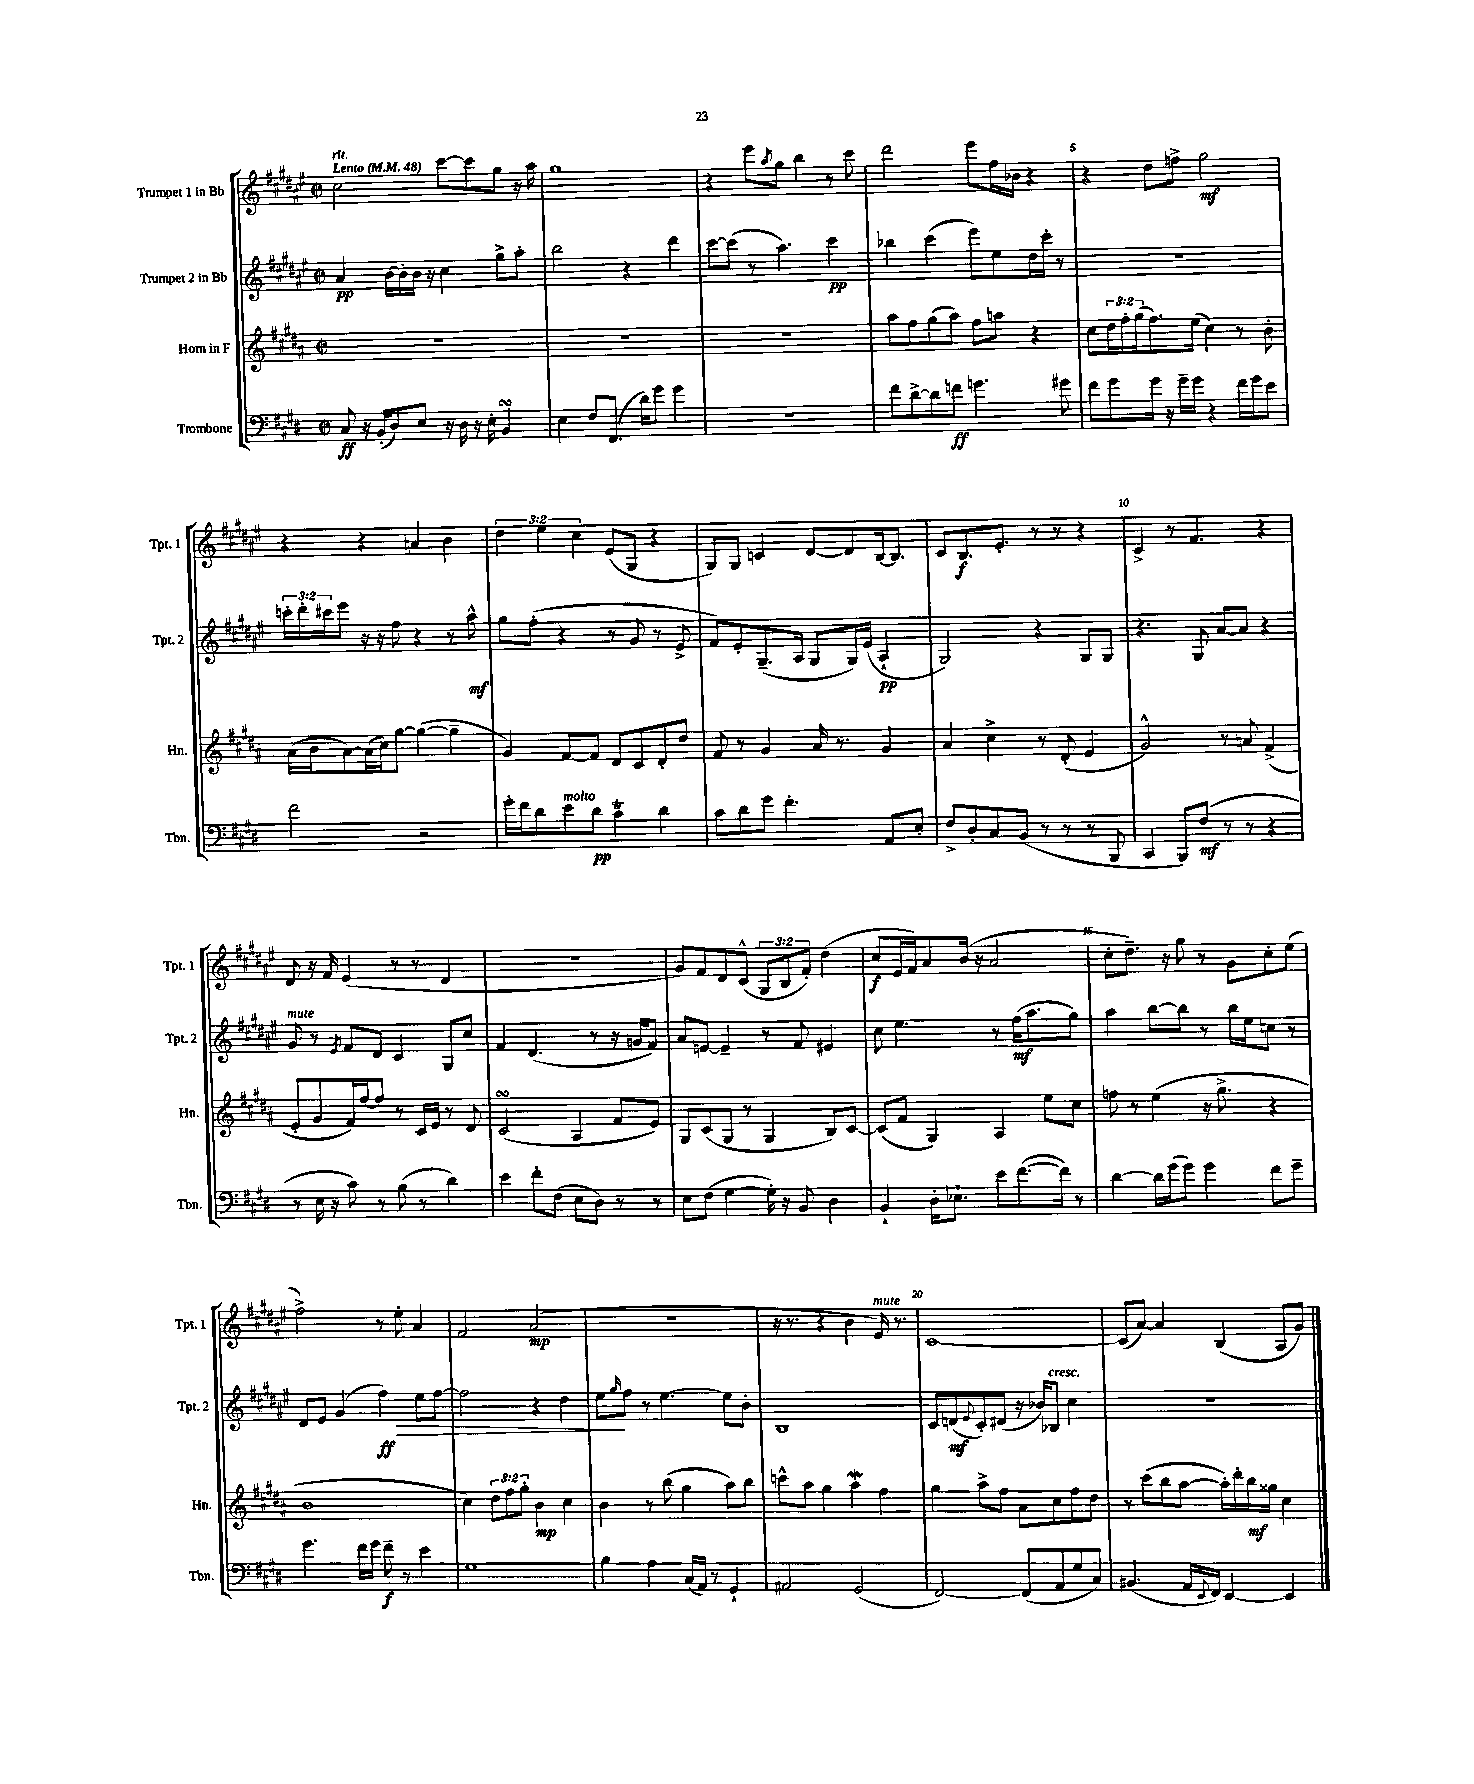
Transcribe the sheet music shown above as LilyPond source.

<<
\new StaffGroup <<
\new Staff = "s0" \with { instrumentName = "Trumpet 1 in Bb" shortInstrumentName = "Tpt. 1" } {
    \clef treble \key fis \major \defaultTimeSignature \time 2/2 \override Staff.TupletNumber.text = #tuplet-number::calc-fraction-text \tempo "Lento" 4 = 48
    cis''2^\markup { \italic "rit." } cis'''8~ cis'''8 gis''8 r16 ais''16 |
    gis''1 |
    r4 eis'''8 \acciaccatura { ais''8 } gis''8 b''4 r8 cis'''8 |
    dis'''2 eis'''8 fis''16 bes'16 r4 |
    r4 dis''8 f''8-> gis''2\mf |
    r4 r4 a'4 b'4 |
    \tuplet 3/2 { dis''4 eis''4 cis''4 } eis'8( gis8 r4 |
    gis8) gis8 c'4 dis'8~ dis'8 b16~ b8. |
    cis'8 b8.\f eis'8.-. r8 r8 r4 |
    cis'4-> r8 fis'4. r4 |
    dis'8 r16 fis'16 eis'4( r8 r8 dis'4 |
    r1 |
    gis'8) fis'8 dis'8 cis'8-^( \tuplet 3/2 { gis8 b8 fis'8-.) } dis''4( |
    cis''8\f eis'16 fis'16) ais'8 b'16( r16 ais'2 |
    cis''8-. dis''8.--) r16 gis''8 r8 gis'8 cis''8-. eis''8( |
    fis''2->) r8 eis''8-. ais'4 |
    fis'2 ais'2\mp( |
    R1 |
    r16 r8. r4 b'4 eis'16^\markup { \italic "mute" }) r8. |
    cis'1~ |
    cis'8( ais'8~) ais'4 b4( ais8 gis'8) \bar "|." |
}
\new Staff = "s1" \with { instrumentName = "Trumpet 2 in Bb" shortInstrumentName = "Tpt. 2" } {
    \clef treble \key fis \major \defaultTimeSignature \time 2/2 \override Staff.TupletNumber.text = #tuplet-number::calc-fraction-text
    ais'4\pp b'16~ b'16-. b'16 r16 cis''4 gis''8-> ais''8-. |
    b''2 r4 dis'''4 |
    cis'''8~ cis'''8( r8 ais''4.) cis'''4\pp |
    bes''4 cis'''4( eis'''8) eis''8 dis''16 cis'''16-. r8 |
    R1 |
    \tuplet 3/2 { c'''16-. dis'''16-. cis'''16 } eis'''8 r16 r16 fis''8 r4 r8 ais''8-^\mf |
    gis''8 fis''8-.( r4 r8 gis'8 r8 eis'8-> |
    fis'8) eis'8-. gis8.--( ais16 gis8 gis16) eis'16( ais4-!\pp |
    gis2) r4 gis8 gis8 |
    r4. gis8 ais'8~ ais'8 r4 |
    gis'8^\markup { \italic "mute" } r8 \acciaccatura { eis'8 } fis'8 dis'8 cis'4 gis8 cis''8 |
    fis'4 dis'4.( r8 r16 g'16 fis'8) |
    ais'8 e'8~ e'4-- r8 fis'8 eis'4 |
    cis''8 eis''4. r8 fis''16\mf( ais''8. gis''8) |
    ais''4 b''8~ b''8 r8 b''16 eis''16 c''8 r8 |
    dis'8 eis'8 gis'4( fis''4\ff\>) eis''8 fis''8~ |
    fis''2 r4 dis''4 |
    eis''8\! \grace { gis''16 } fis''8 r8 eis''4.~ eis''8 b'8-. |
    b1 |
    cis'8 d'8\mf( \appoggiatura { eis'8 } cis'8-.) dis'8( r16 bes'16) bes8^\markup { \italic "cresc." } cis''4 |
    R1 \bar "|." |
}
\new Staff = "s2" \with { instrumentName = "Horn in F" shortInstrumentName = "Hn." } {
    \clef treble \key b \major \defaultTimeSignature \time 2/2 \override Staff.TupletNumber.text = #tuplet-number::calc-fraction-text
    r1 |
    R1 |
    R1 |
    ais''8 fis''8 gis''8( ais''8) fis''8 a''8 r4 |
    cis''8 \tuplet 3/2 { dis''16 fis''16-. gis''16( } fis''8.) e''16( cis''4) r8 b'8-. |
    ais'16( b'16 ais'8~) ais'16( cis''16) gis''8~ gis''4~( gis''4-- |
    gis'4) fis'8~ fis'8 dis'8 cis'8 dis'8-. dis''8 |
    fis'8 r8 gis'4 ais'16 r8. gis'4 |
    ais'4 cis''4-> r8 dis'8-.( e'4 |
    gis'2-^) r8 a'8 fis'4->( |
    e'8-. gis'8 fis'16) fis''16~ fis''8 r8 cis'16 e'16 r8 dis'8 |
    cis'2\turn( ais4 fis'8 e'8) |
    gis8 cis'8( gis8 r8 gis4 b8) cis'8~ |
    cis'8( fis'8 gis4) ais4 e''8 cis''8 |
    f''8 r8 e''4( r16 gis''8.-> r4 |
    b'1 |
    cis''4) \tuplet 3/2 { dis''8 fis''8 gis''8-. } b'4\mp cis''4 |
    b'4 r8 b''8( gis''4 ais''8) b''8 |
    c'''8-^ ais''8 gis''4 ais''4\mordent fis''4 |
    gis''4 ais''8-> fis''8 ais'8 cis''8 fis''8 dis''8 |
    r8 cis'''8( b''8 ais''8~ ais''16-.) dis'''16-. b''16\mf gisis''16 cis''4 \bar "|." |
}
\new Staff = "s3" \with { instrumentName = "Trombone" shortInstrumentName = "Tbn." } {
    \clef bass \key e \major \defaultTimeSignature \time 2/2
    cis8\ff r16 b,16-.( dis8) e8 r16 dis16 r16 e16-. b,4\turn |
    e4 fis8 fis,8.( dis'16) gis'8 gis'4 |
    R1 |
    fis'8 dis'8~-> dis'8 f'8\ff g'4. gis'8 |
    fis'8 gis'8 gis'16 r16 gis'16-- gis'16 r4 fis'16 gis'16 e'8 |
    fis'2 r2 |
    gis'16-. fis'16 dis'8 e'8^\markup { \italic "molto" } dis'8\pp cis'4\trill dis'4 |
    cis'8 dis'8 gis'8 fis'4.-. a,8 e8-. |
    fis8-> dis8-. cis8 b,8( r8 r8 r8 b,,8 |
    cis,4 b,,8) fis8\mf( r8 r8 r4 |
    r8 e16 r16 cis'8) r8 b8( r8 dis'4) |
    e'4 fis'8-. fis8( e8 dis8) r8 r8 |
    e8 fis8( gis4~ gis16-.) r16 b,8 dis4 |
    b,4-! dis16-. ees8.-! e'8 fis'8.~( fis'16) r8 |
    dis'4~ dis'16 gis'16( gis'8) gis'4 fis'8 gis'8-- |
    gis'4. fis'16 gis'16 fis'8--\f r8 e'4 |
    gis1 |
    b4 a4 cis16( a,16) r8 gis,4-! |
    ais,2 gis,2( |
    fis,2~) fis,8( a,8 gis8 cis8) |
    bis,4.( a,16 \appoggiatura { e,8 } fis,16) e,4~ e,4 \bar "|." |
}
>>
>>
\layout { \context { \Score \override BarNumber.break-visibility = ##(#f #t #t) barNumberVisibility = #(every-nth-bar-number-visible 5) } }
